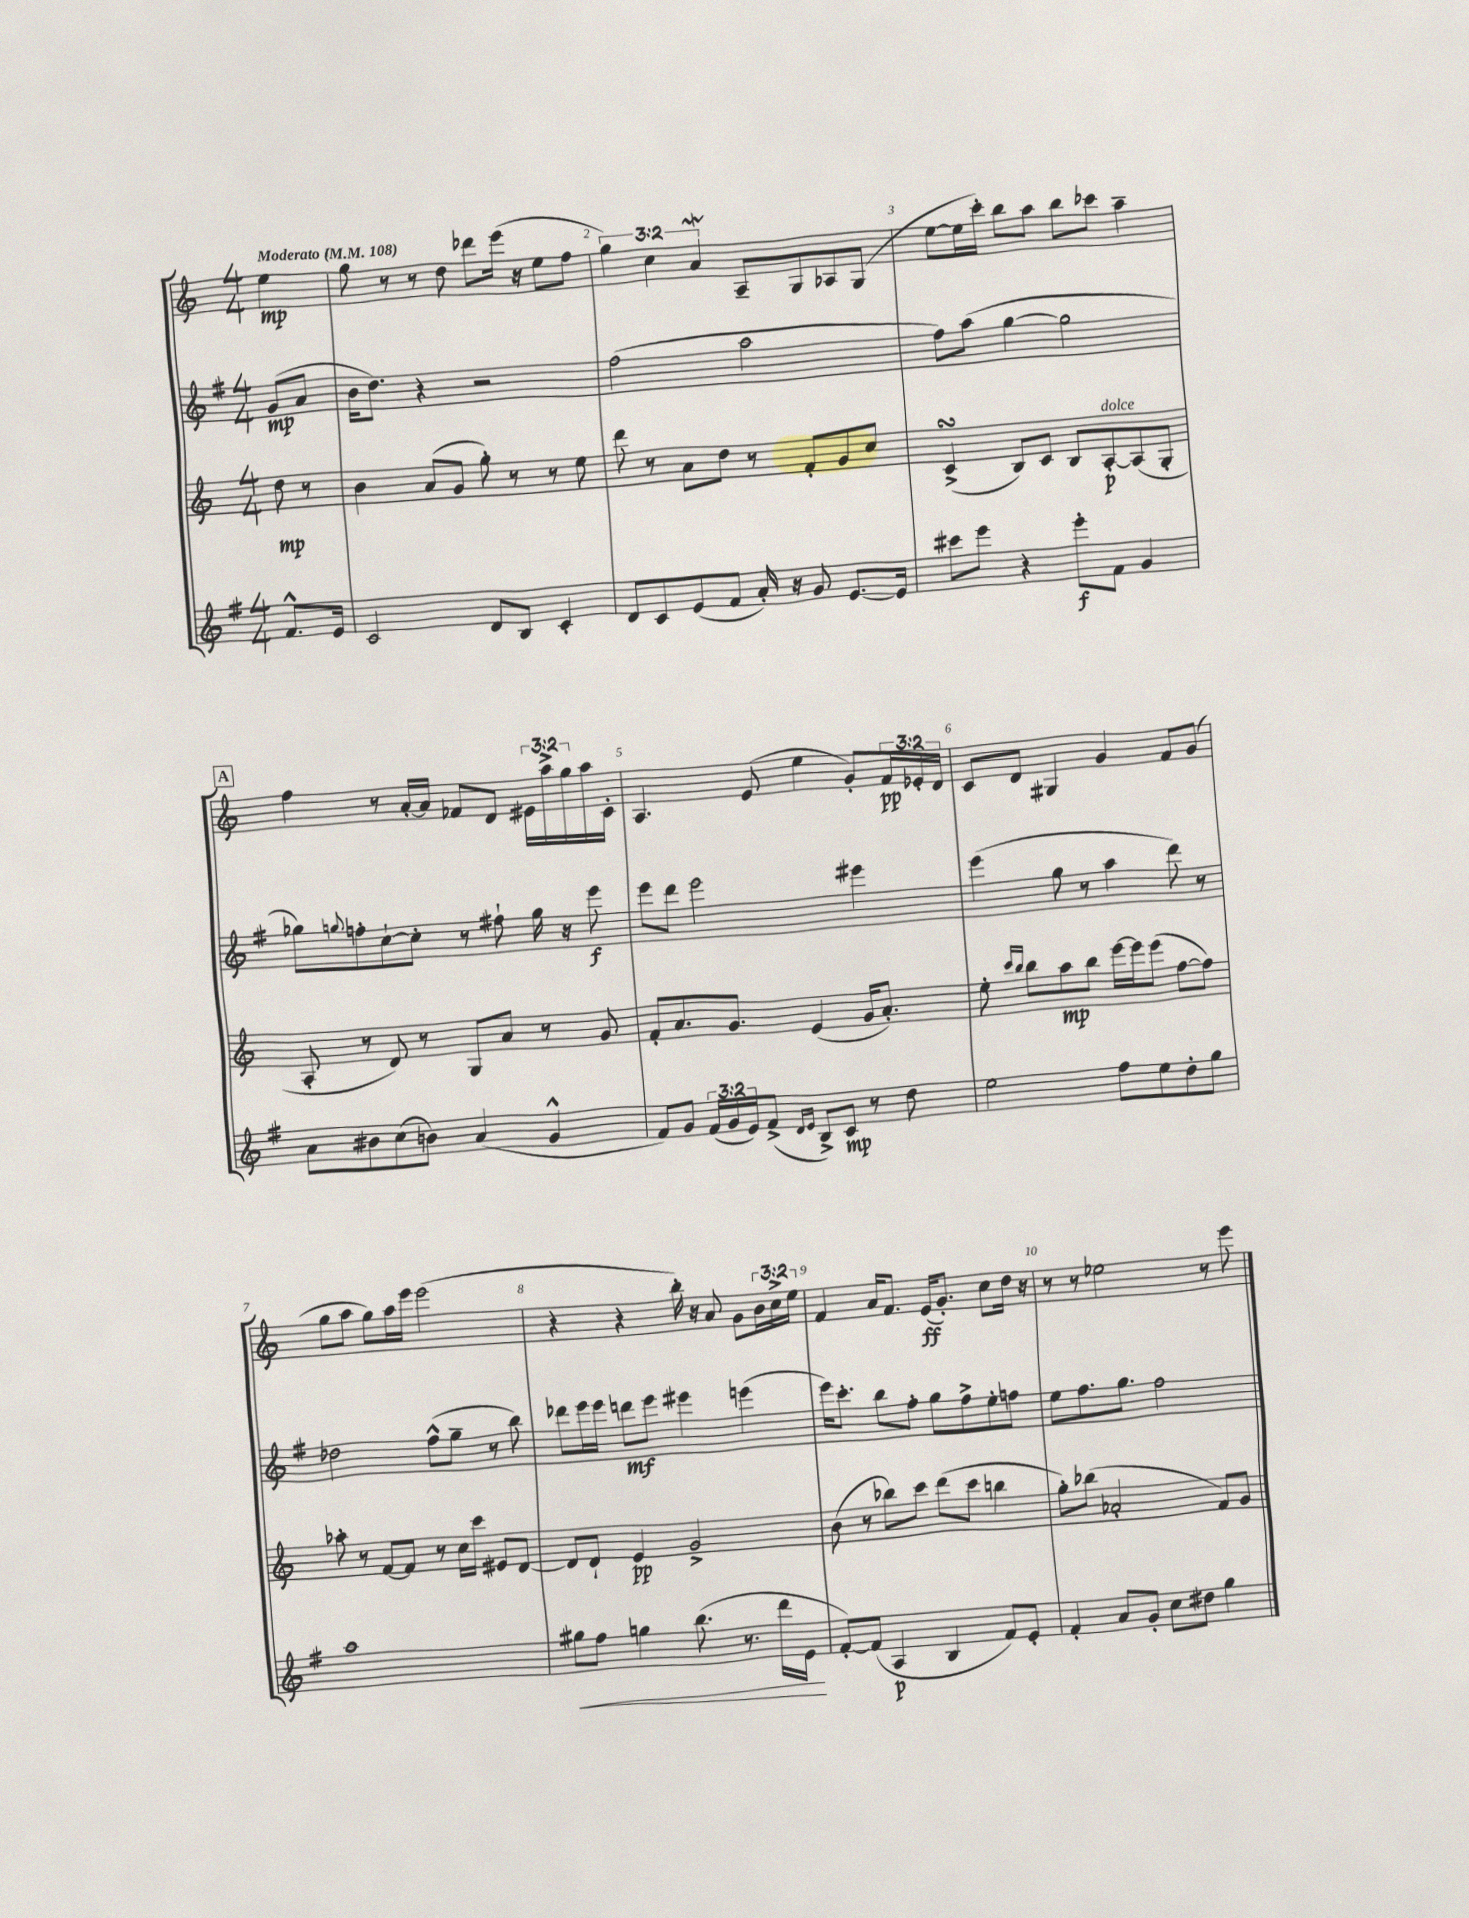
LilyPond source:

<<
\new StaffGroup <<
\new Staff = "s0" {
    \clef treble \key c \major \numericTimeSignature \time 4/4 \override Staff.TupletNumber.text = #tuplet-number::calc-fraction-text \partial 4 \tempo "Moderato" 4 = 108
    e''4\mp |
    g''8 r8 r8 d''8 des'''8 e'''16( r16 e''8 f''8 |
    \tuplet 3/2 { g''4) c''4 a'4\mordent } a8-- g8 aes8 g8( |
    e''8~ e''16 c'''16-.) b''8 a''8 b''8 ces'''8 a''4-- |
    \mark \markup { \box "A" } f''4 r8 a'16~-. a'16 fes'8 d'8 \tuplet 3/2 { eis'16 a''16-> g''16 } a''16 c'16-. |
    a4. e'8( e''4 g'8-.) \tuplet 3/2 { f'16\pp ees'16-. d'16 } |
    c'8 d'8 gis4 g'4 f'8 g'8( |
    g''8 a''8 g''8) a''16 e'''16 e'''2( |
    r4 r4 b''16-.) r16 a'8 g'8 \tuplet 3/2 { b'16 c''16-> e''16 } |
    f'4 a'16 f'8. e'16\ff( g'8.-.) c''8 d''16 r16 |
    r8 r8 ees''2 r8 e'''8 \bar "|." |
}
\new Staff = "s1" {
    \clef treble \key g \major \numericTimeSignature \time 4/4 \partial 4
    g'8\mp( a'8 |
    b'16 d''8.) r4 r2 |
    fis''2( a''2 |
    fis''8) a''8( g''4~ g''2 |
    \mark \markup { \box "A" } ges''8) \appoggiatura { g''8 } f''8-. c''8~-! c''8-. r8 fis''8-! g''16 r16 e'''8\f |
    e'''8 d'''8 e'''2 eis'''4 |
    e'''4( g''8 r8 a''4 d'''8) r8 |
    des''2 fis''8-^( g''8-- r8 b''8) |
    des'''8 e'''16 e'''16 d'''8\mf e'''8 eis'''4 e'''4( |
    e'''16) c'''8.-. b''8 fis''8-. g''8 fis''8-> e''8-. f''8 |
    e''8 fis''8. g''8. fis''2 \bar "|." |
}
\new Staff = "s2" {
    \clef treble \key c \major \numericTimeSignature \time 4/4 \partial 4
    d''8\mp r8 |
    b'4 a'8( g'8 g''8-.) r8 r8 e''8 |
    d'''8 r8 a'8 d''8 r8 f'8-. g'8 c''8 |
    c'4->\turn( b8) c'8 b8 a8~-.\p^\markup { \italic "dolce" } a8( g8-. |
    \mark \markup { \box "A" } a8-. r8 d'8) r8 g8 a'8 r8 g'8 |
    f'8-. a'8. g'8. e'4( g'16 a'8.-.) |
    e''8-. \grace { c'''16 b''16 } b''8 a''8\mp b''8 e'''16~ e'''16 e'''8( f''8~ f''8) |
    aes''8-. r8 f'8~ f'8 r8 c''16 c'''16 eis'8 d'8~ |
    d'8 d'8-! e'4\pp g'2-> |
    b'8( r8 bes''8) c'''8 d'''8( c'''8 b''4 |
    g''8-.) bes''8( aes'2-. f'8) g'8 \bar "|." |
}
\new Staff = "s3" {
    \clef treble \key g \major \numericTimeSignature \time 4/4 \override Staff.TupletNumber.text = #tuplet-number::calc-fraction-text \partial 4
    fis'8.-^ e'16 |
    c'2 d'8 b8 c'4-. |
    d'8 c'8 e'8( fis'8 a'16-.) r16 g'8 e'8.~ e'16 |
    cis'''8 e'''8 r4 e'''8-.\f fis'8 g'4 |
    \mark \markup { \box "A" } a'8 bis'8 c''8( b'8) a'4( g'4-^ |
    fis'8) g'8 \tuplet 3/2 { fis'16( g'16 e'16) } fis'8->( \grace { d'16 e'16 } b8->) c'8\mp r8 d''8 |
    e''2 fis''8 e''8 d''8-. g''8 |
    a''1 |
    gis''8\< fis''8 g''4 b''8.( r8. d'''16 e'16\! |
    fis'8~-.) fis'8( a4\p b4 fis'8) e'8-. |
    fis'4-. a'8 g'8-. c''8 dis''8 g''4 \bar "|." |
}
>>
>>
\layout { \context { \Score \override BarNumber.break-visibility = ##(#f #t #t) barNumberVisibility = #all-bar-numbers-visible } }
